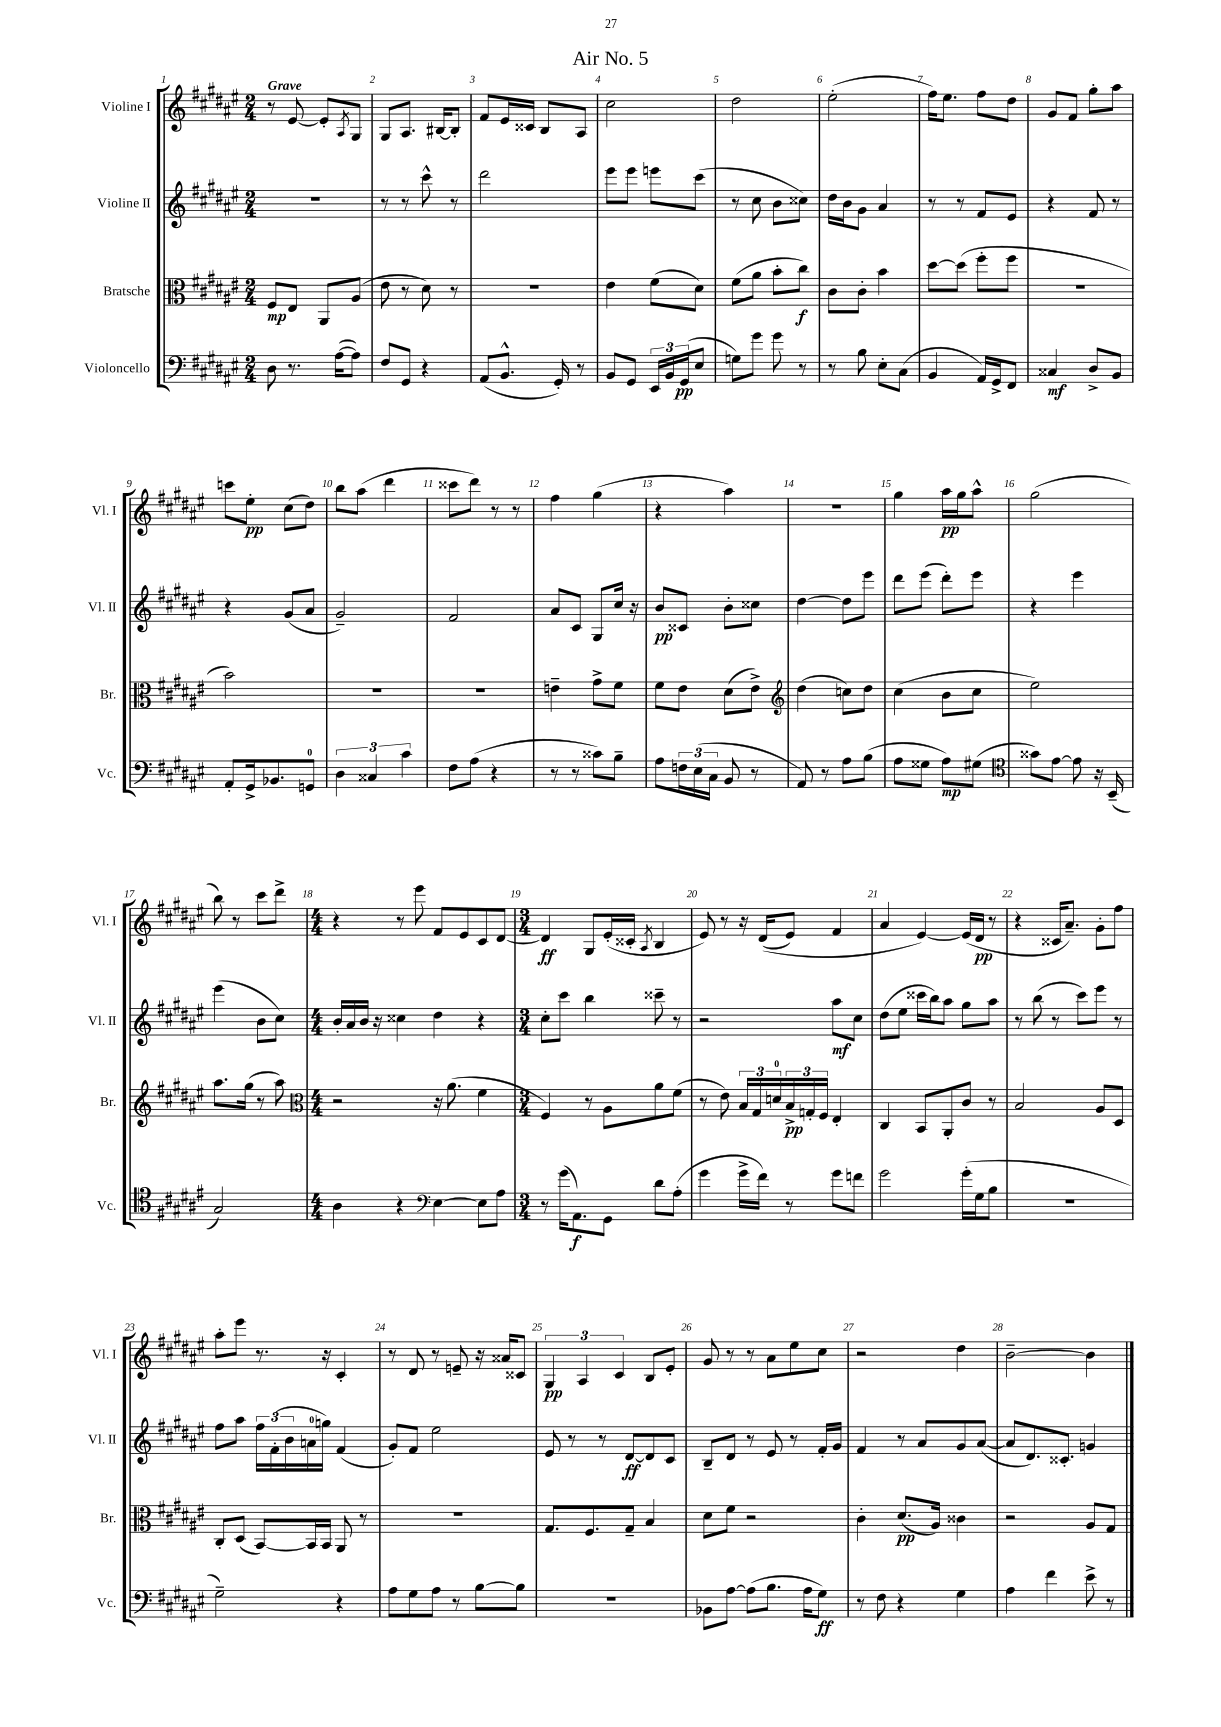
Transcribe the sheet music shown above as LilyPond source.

\header { title = "Air No. 5" }
<<
\new StaffGroup <<
\new Staff = "s0" \with { instrumentName = "Violine I" shortInstrumentName = "Vl. I" } {
    \clef treble \key fis \major \numericTimeSignature \time 2/4 \tempo "Grave"
    r8 eis'8~ eis'8-. \acciaccatura { ais8 } gis8 |
    gis8 ais8. bis16~ bis8-. |
    fis'8 eis'16 cisis'16 b8 ais8 |
    cis''2 |
    dis''2 |
    eis''2-.( |
    fis''16) eis''8. fis''8 dis''8 |
    gis'8 fis'8 gis''8-. ais''8 |
    c'''8 eis''8-.\pp cis''8( dis''8) |
    b''8 ais''8( dis'''4 |
    cisis'''8 dis'''8) r8 r8 |
    fis''4 gis''4( |
    r4 ais''4) |
    r2 |
    gis''4 ais''16\pp gis''16 ais''8-^ |
    gis''2( |
    b''8) r8 cis'''8 dis'''8-> |
    \numericTimeSignature \time 4/4 r4 r8 eis'''8 fis'8 eis'8 cis'8 dis'8~ |
    \numericTimeSignature \time 3/4 dis'4\ff gis8 eis'16-.( cisis'16-. \acciaccatura { ais8 } b4 |
    eis'8) r8 r16 dis'16(\( eis'8) fis'4 |
    ais'4 eis'4~\) eis'16( dis'16\pp r8 |
    r4 cisis'16 ais'8.--) gis'8-. fis''8 |
    ais''8-. eis'''8 r8. r16 cis'4-. |
    r8 dis'8 r8 e'8-- r16 aisis'16 cisis'8 |
    \tuplet 3/2 { gis4\pp ais4 cis'4 } b8 eis'8-. |
    gis'8 r8 r8 ais'8 eis''8 cis''8 |
    r2 dis''4 |
    b'2~-- b'4 \bar "|." |
}
\new Staff = "s1" \with { instrumentName = "Violine II" shortInstrumentName = "Vl. II" } {
    \clef treble \key fis \major \numericTimeSignature \time 2/4
    R2 |
    r8 r8 cis'''8-^ r8 |
    dis'''2 |
    eis'''8 eis'''8 e'''8 cis'''8( |
    r8 cis''8 b'8 cisis''8) |
    dis''16 b'16 gis'8 ais'4 |
    r8 r8 fis'8 eis'8 |
    r4 fis'8 r8 |
    r4 gis'8( ais'8 |
    gis'2--) |
    fis'2 |
    ais'8 cis'8 gis8 cis''16 r16 |
    b'8\pp cisis'8 b'8-. cisis''8 |
    dis''4~ dis''8 eis'''8 |
    dis'''8 eis'''8( dis'''8-.) eis'''8 |
    r4 eis'''4 |
    eis'''4( b'8 cis''8) |
    \numericTimeSignature \time 4/4 b'16-. ais'16 b'16 r16 cisis''4 dis''4 r4 |
    \numericTimeSignature \time 3/4 cis''8-. cis'''8 b''4 cisis'''8-- r8 |
    r2 ais''8\mf cis''8 |
    dis''8( eis''8 cisis'''16 b''16) ais''8 gis''8 ais''8 |
    r8 b''8( r8 cis'''8) eis'''8 r8 |
    fis''8 ais''8 \tuplet 3/2 { fis''16 fis'16-.( b'16 } a'16-0 g''16) fis'4( |
    gis'8-.) fis'8 eis''2 |
    eis'8 r8 r8 dis'8~\ff dis'8 cis'8 |
    b8-- dis'8 r8 eis'8 r8 fis'16-. gis'16 |
    fis'4 r8 ais'8 gis'8 ais'8~( |
    ais'8 dis'8.) cisis'8.-. g'4 \bar "|." |
}
\new Staff = "s2" \with { instrumentName = "Bratsche" shortInstrumentName = "Br." } {
    \clef alto \key fis \major \numericTimeSignature \time 2/4
    fis8\mp eis8 ais,8 ais8( |
    eis'8 r8 dis'8) r8 |
    r2 |
    eis'4 fis'8( dis'8) |
    fis'8( ais'8 b'8-. cis''8\f) |
    cis'8 cis'8-. b'4 |
    dis''8~ dis''8( fis''8-. fis''8 |
    R2 |
    b'2) |
    r2 |
    R2 |
    e'4-- gis'8-> fis'8 |
    fis'8 eis'8 dis'8( eis'8->) |
    \clef treble dis''4( c''8) dis''8 |
    cis''4( b'8 cis''8 |
    eis''2) |
    ais''8. gis''16( r8 ais''8) |
    \numericTimeSignature \time 4/4 \clef alto r2 r16 ais'8.( fis'4 |
    \numericTimeSignature \time 3/4 fis4) r8 ais8 ais'8 fis'8( |
    r8 eis'8) \tuplet 3/2 { b16 gis16 d'16-0 } \tuplet 3/2 { b16->\pp g16-. fis16 } eis4-. |
    cis4 b,8 ais,8-. cis'8 r8 |
    b2 ais8 dis8 |
    cis8-. dis8( b,8~) b,16 b,16 ais,8 r8 |
    R2. |
    gis8. fis8. gis8-- b4 |
    dis'8 fis'8 r2 |
    cis'4-. dis'8.\pp( ais16) cisis'4 |
    r2 ais8 gis8 \bar "|." |
}
\new Staff = "s3" \with { instrumentName = "Violoncello" shortInstrumentName = "Vc." } {
    \clef bass \key fis \major \numericTimeSignature \time 2/4
    dis8 r8. ais16~( ais8) |
    fis8 gis,8 r4 |
    ais,8( b,8.-^ gis,16-.) r8 |
    b,8 gis,8 \tuplet 3/2 { eis,16 b,16 gis,16\pp( } eis8 |
    g8) gis'8 gis'8 r8 |
    r8 b8 eis8-. cis8( |
    b,4 ais,16) gis,16-> fis,8 |
    cisis4\mf dis8-> b,8 |
    ais,8-. gis,16-> bes,8. g,8-0 |
    \tuplet 3/2 { dis4 cisis4 cis'4 } |
    fis8 ais8( r4 |
    r8 r8 cisis'8) b8-- |
    ais8 \tuplet 3/2 { f16 eis16( cis16 } b,8 r8 |
    ais,8) r8 ais8 b8( |
    ais8 gisis8 ais8\mp) gis8( |
    \clef tenor gisis'8) eis'8~ eis'8 r16 b,16--( |
    gis2) |
    \numericTimeSignature \time 4/4 ais4 r4 \clef bass eis4~ eis8 ais8 |
    \numericTimeSignature \time 3/4 r8 gis'16( ais,8.\f) gis,8 dis'8 ais8-.( |
    gis'4 gis'16-> fis'16) r8 gis'8 f'8 |
    gis'2 gis'16-.( gis16 b8 |
    R2. |
    gis2--) r4 |
    ais8 gis8 ais8 r8 b8~ b8 |
    R2. |
    bes,8 ais8~ ais8( b8. ais16 gis8\ff) |
    r8 fis8 r4 gis4 |
    ais4 fis'4 eis'8-> r8 \bar "|." |
}
>>
>>
\layout { \context { \Score \override BarNumber.break-visibility = ##(#f #t #t) barNumberVisibility = #all-bar-numbers-visible } }
